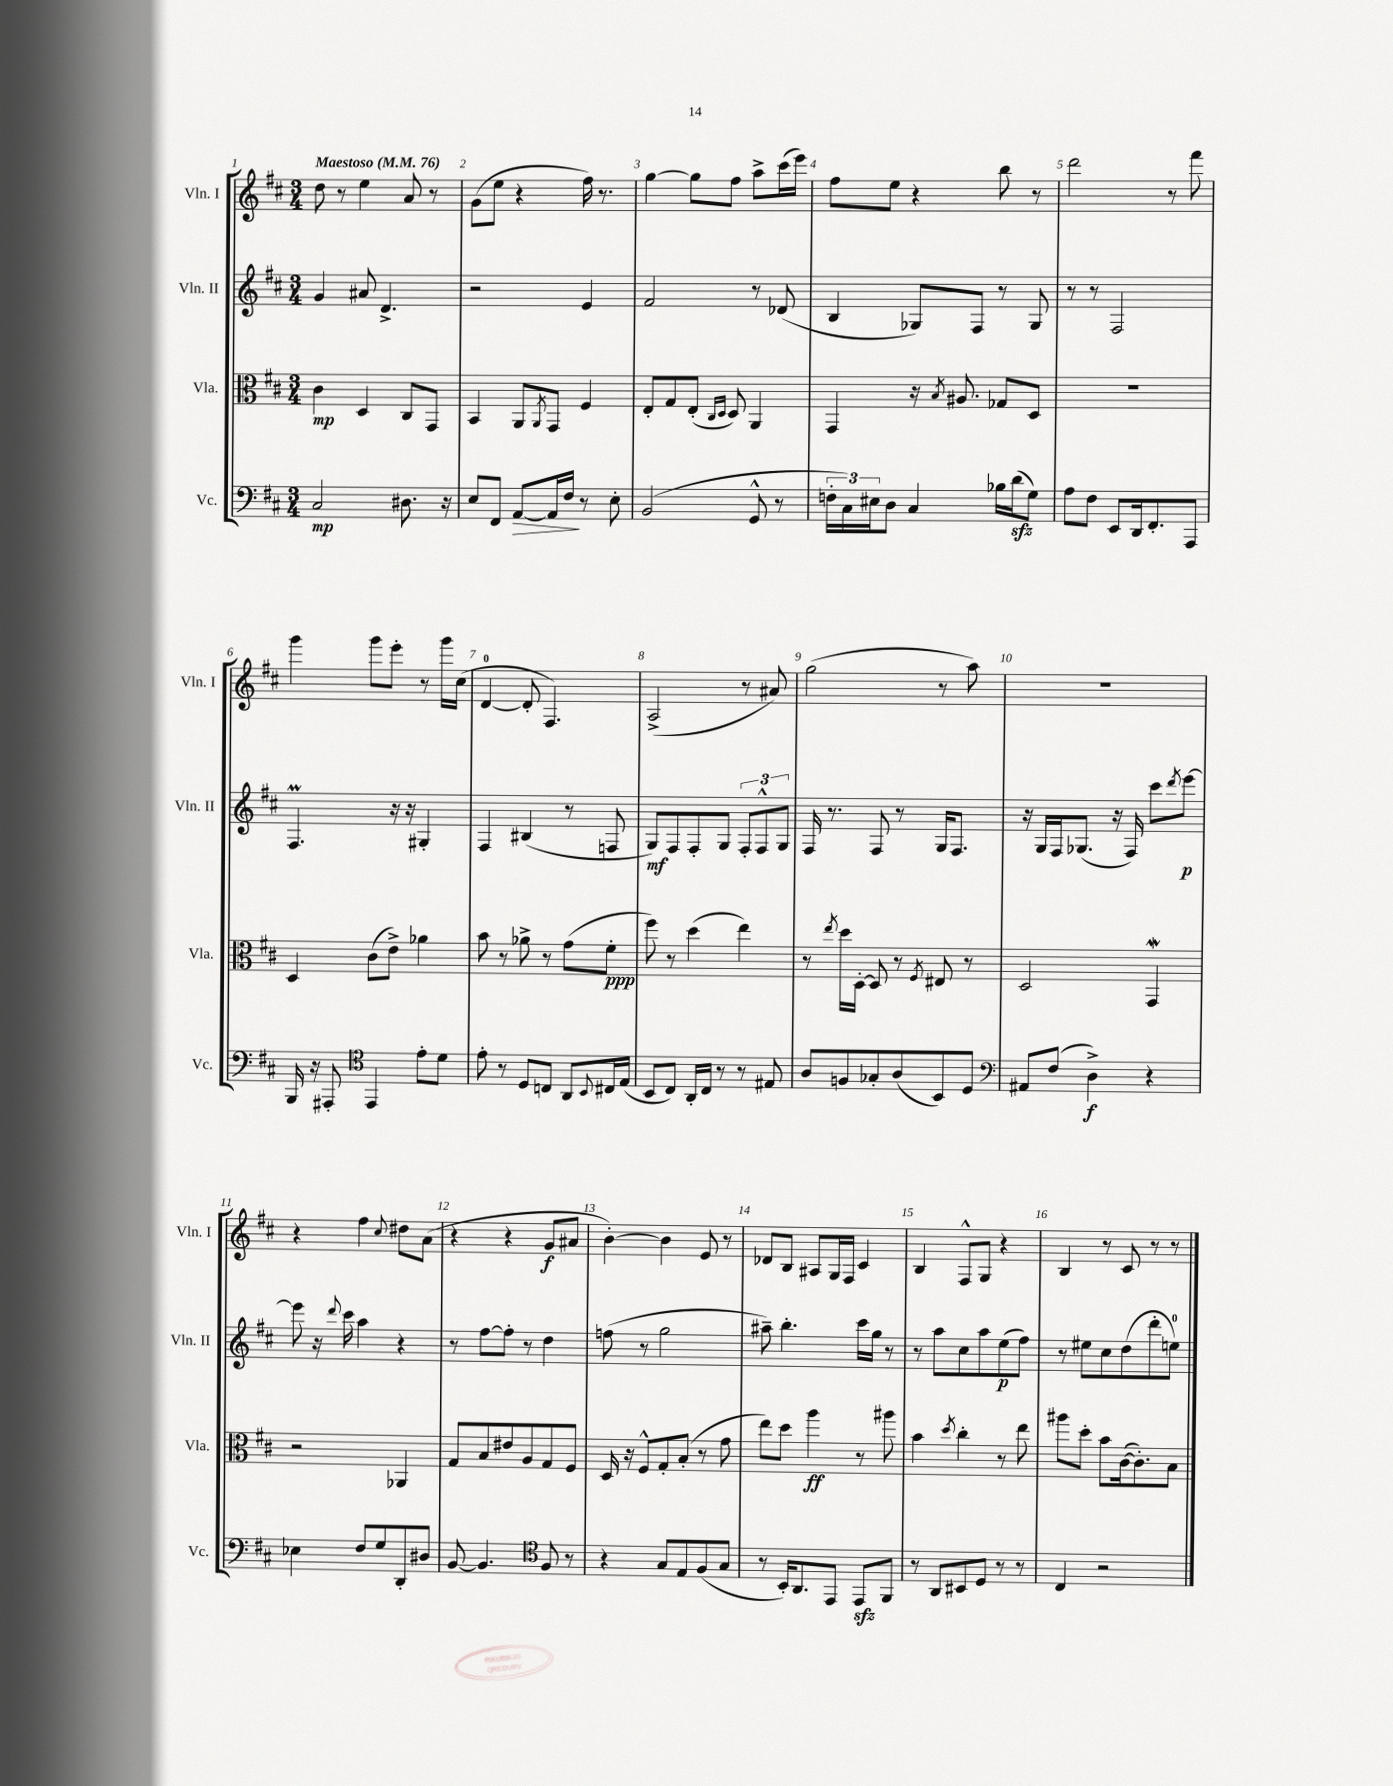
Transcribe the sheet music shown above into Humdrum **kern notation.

**kern	**kern	**kern	**kern
*staff4	*staff3	*staff2	*staff1
*clefF4	*clefC3	*clefG2	*clefG2
*k[f#c#]	*k[f#c#]	*k[f#c#]	*k[f#c#]
*M3/4	*M3/4	*M3/4	*M3/4
*MM76	*MM76	*MM76	*MM76
2C#	4c#	4g	8dd
.	.	.	8r
.	4D	8a#	4ee
.	.	4.d^	.
8.D#	8C#	.	8a
.	8GG	.	8r
16r	.	.	.
=	=	=	=
8E	4BB	2r	(8g
8FF#	.	.	8ee
[8AA	8AA	.	4r
.	8qAA	.	.
16AA]	8GG	.	.
16F#	.	.	.
8r	4F#	4e	16ff#)
.	.	.	8.r
8E'	.	.	.
=	=	=	=
(2BB	8E'	2f#	[4gg
.	8G	.	.
.	(8E'	.	8gg]
.	16qqC#	.	.
.	16qqD	.	.
.	8D)	.	8ff#
8GG^^	4AA	8r	8aa^
8r	.	(8d-	(16ccc#
.	.	.	16eee)
=	=	=	=
24F'	4GG	4B	8ff#
24C#)	.	.	.
24E#	.	.	.
8D	.	.	8ee
4C#	16r	8G-)	4r
.	8qB	.	.
.	8.A#	.	.
.	.	8F#	.
16B-	8G-	8r	8bb
(16d	.	.	.
8G)	8D	8G-	8r
=	=	=	=
8A	2.r	8r	2ddd
8F#	.	8r	.
8EE	.	2F#	.
16DD	.	.	.
8.FF#'	.	.	.
.	.	.	8r
8AAA	.	.	8fff#
=	=	=	=
16BBB	4D	4.F#	4ggg
16r	.	.	.
8AAA#'	.	.	.
*clefC4	*	*	*
4EE	(8c#	.	8ggg
.	8e^)	16r	8eee'
.	.	16r	.
8e'	4a-	4G#'	8r
8d	.	.	16ggg
.	.	.	(16cc#
=	=	=	=
8e'	8b	4F#	[4d
8r	8r	.	.
8D	8a-^	(4B#	8d']
8C	8r	.	4.F#)
8AA	(8g	8r	.
8qqBB	.	.	.
16C#	8f#'	8F	.
(16E	.	.	.
=	=	=	=
8BB	8ff#)	8G)	(2A^
8C#)	8r	8F#	.
16AA'	(4dd	8F#'	.
16C#	.	.	.
8r	.	8G	.
8r	4ee)	12F#'	8r
.	.	12F#^^	.
8E#	.	.	8a#)
.	.	12G	.
=	=	=	=
8A	8r	16F#	(2gg
.	.	8.r	.
.	8qee	.	.
8F	16dd	.	.
.	[16D'	.	.
8G-'	8D]	8F#	.
(8A	8r	8r	.
.	8qF#	.	.
8BB)	8E#	16G	8r
.	.	8.F#	.
8D	8r	.	8aa)
=	=	=	=
*clefF4	*	*	*
8AA#	2D	16r	2.r
.	.	16G	.
(8F#	.	16F#	.
.	.	(8.G-	.
4D^)	.	.	.
.	.	16r	.
.	.	16F#)	.
4r	4GG	8ccc#	.
.	.	8qddd	.
.	.	[8eee	.
=	=	=	=
4E-	2r	8eee]	4r
.	.	16r	.
.	.	8qqddd	.
.	.	16ccc#	.
8F#	.	4aa	4ff#
8G	.	.	.
.	.	.	8qqcc#
8DD'	4AA-	4r	8dd#
8D#	.	.	(8a
=	=	=	=
[8BB	8G	8r	4r
4.BB]	8B	[8ff#	.
.	8e#	8ff#']	4r
.	8A	8r	.
*clefC4	*	*	*
8F#	8G	4dd	8g
8r	8F#	.	8a#
=	=	=	=
4r	16D	(8ff	[4b')
.	16r	.	.
.	8F#^^	8r	.
8G	8G'	2gg	4b]
8E	(8B'	.	.
(8F#	8r	.	8e
8G	8g	.	8r
=	=	=	=
8r	8ee)	8aa#~)	8d-
16BB')	8dd	4.bb'	8B
8.AA	.	.	.
.	4aa	.	8A#
8EE	.	.	16G
.	.	.	16F#
8EE	8r	16ccc#	4c#
.	.	16gg	.
8FF#	8aa#	8r	.
=	=	=	=
8r	4b	8r	4B
8AA	.	8aa	.
.	8qdd	.	.
8BB#	4cc#'	8cc#	8F#^^
8D	.	8aa	8G
8r	8r	(8ee	4r
8r	8ee	8ff#)	.
=	=	=	=
4C#	8aa#	8r	4B
.	8dd'	8ee#	.
2r	8b	8cc#	8r
.	([16c#	(8dd	8c#
.	8.c#'])	.	.
.	.	8ddd'	8r
.	8B	8ee)	8r
==	==	==	==
*-	*-	*-	*-
